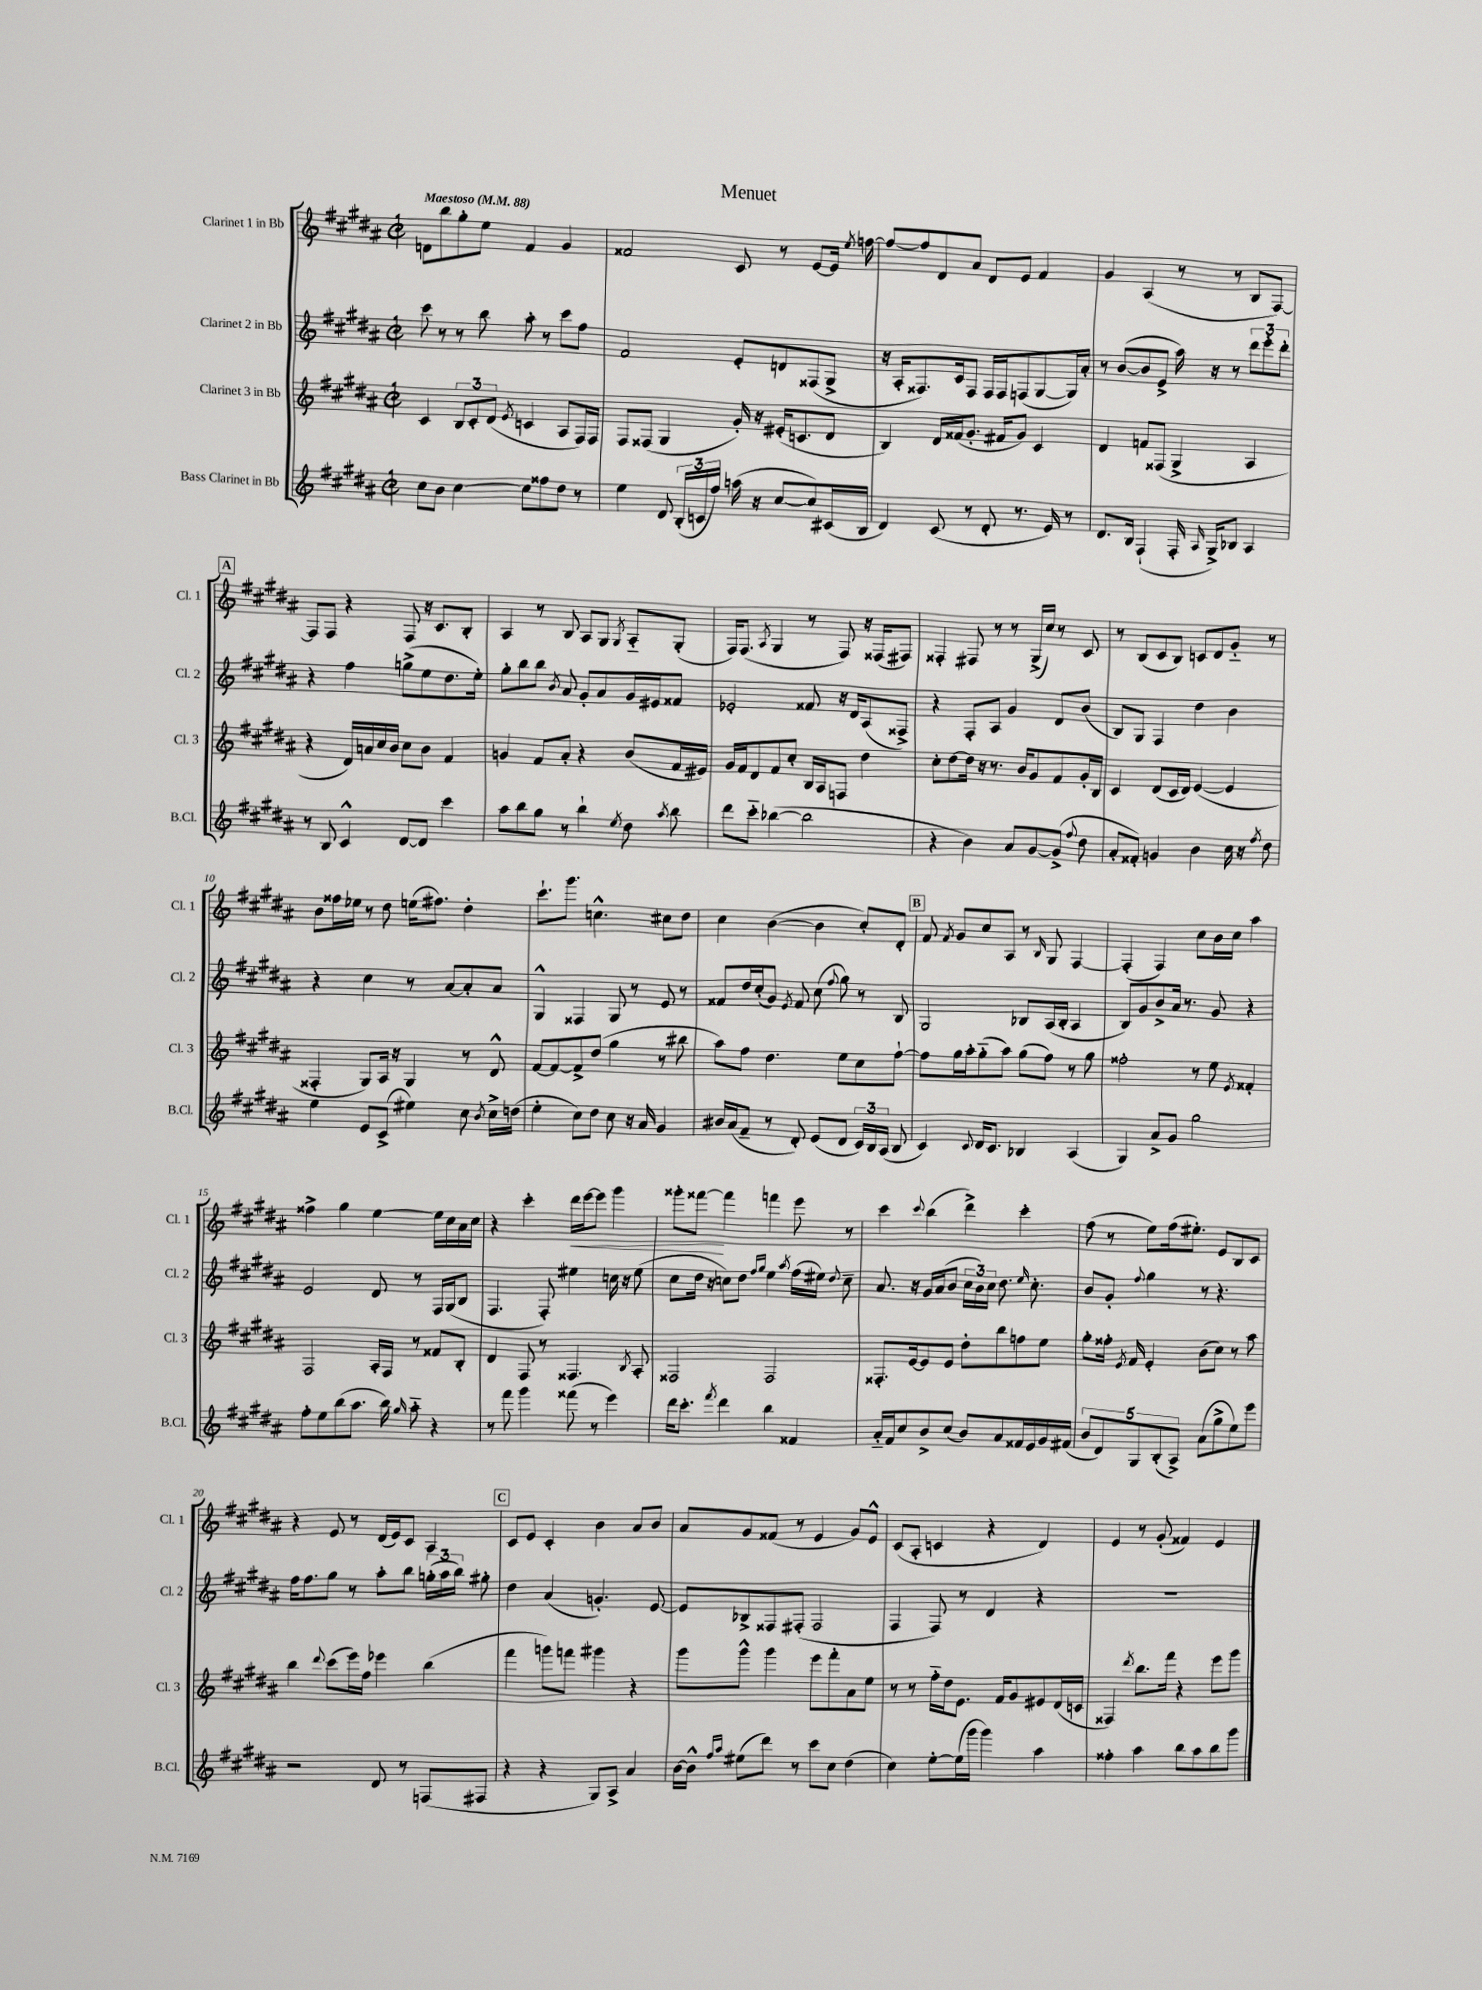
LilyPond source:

\header { title = "Menuet" }
<<
\new StaffGroup <<
\new Staff = "s0" \with { instrumentName = "Clarinet 1 in Bb" shortInstrumentName = "Cl. 1" } {
    \clef treble \key b \major \defaultTimeSignature \time 2/2 \tempo "Maestoso" 4 = 88
    \autoBeamOff d'8[ b''8 gis''8-. e''8] fis'4 gis'4 |
    fisis'2 cis'8 r8 e'8[~ e'16] \acciaccatura { e''8 } f''16~ |
    f''8[~ f''8 dis'8 ais'8] dis'8[ e'8] fis'4 |
    gis'4 ais4( r8 r8 b8[ fis8]~) |
    \mark \markup { \box "A" } fis8[ fis8] r4 fis8 r16 cis'8.[ b8]-. |
    ais4 r8 b8 ais8[ gis8] \acciaccatura { gis8 } ais8[-_ gis8]-.( |
    fis16[) fis8.]( \acciaccatura { ais8 } gis4 r8 fis8) r16 fisis16[( fis8]) |
    fisis4-. fis8 r8 r8 gis16[->( cis''16]) r8 cis'8 |
    r8 b8[( cis'8 b8]) c'8[ dis'8 gis'8]-_ r8 |
    b'8[ fisis''16 ees''16] r8 dis''8 e''16[( fis''8.]) dis''4-. |
    cis'''8.[-! gis'''8.] c''4.-^ cis''8[ dis''8] |
    cis''4 b'4~( b'4 cis''8[-.) dis'8]-. |
    \mark \markup { \box "B" } fis'8 \acciaccatura { fis'8 } gis'8[ cis''8 ais8] r8 \grace { b16 } gis8 fis4~ |
    fis4-.( fis4) cis''8[ b'16 cis''16] ais''4 |
    fisis''4-> gis''4 e''4~ e''16[ cis''16 ais'16 cis''16] |
    r4 cis'''4-. dis'''16[\< e'''16~ e'''8] gis'''4 |
    gisis'''8[-. fisis'''8]~\! fisis'''4 f'''4 e'''8 r8 |
    cis'''4 \appoggiatura { cis'''8 } b''4( dis'''4->) cis'''4-. |
    fis''8( r8 e''8[) fis''16( eis''8.]-.) e'8[ b8 cis'8] |
    r4 e'8 r8 dis'16[( e'16) cis'8] ais4 |
    \mark \markup { \box "C" } cis'8[ e'8] cis'4-. b'4 ais'8[ b'8] |
    ais'8[ gis'8 fisis'8]( r8 e'4 gis'8[) e'8]-^ |
    cis'8[( ais8]-. c'4 r4 dis'4) |
    e'4 r8 gis'8-.( fisis'4) e'4 \bar "|." |
}
\new Staff = "s1" \with { instrumentName = "Clarinet 2 in Bb" shortInstrumentName = "Cl. 2" } {
    \clef treble \key b \major \defaultTimeSignature \time 2/2
    \autoBeamOff cis'''8 r8 r8 b''8 ais''8-. r8 cis'''8[ fis''8] |
    fis'2 e'8[-. d'8 fisis8( gis8]-> |
    r16 ais16[-. fisis8.) cis'16 fisis8] fisis16[ fisis16 f8( gis8~ gis16) ais'16]-. |
    r8 b'8[~( b'8 e'8]-> ais''16) r16 r8 \tuplet 3/2 { dis'''8[ e'''8-. dis'''8]-. } |
    \mark \markup { \box "A" } r4 fis''4 g''8[->( e''8 dis''8. e''16]-.) |
    gis''8[-. b''8 b''8] \acciaccatura { b'8 } ais'8 gis'8[-. ais'8 gis'16 eis'16 fisis'8] |
    ees'2-. fisis'8 r16 dis'16[ ais8( fisis8]->) |
    r4 fis8[-. ais8] gis'4 dis'8[ b'8]( |
    b8[) gis8] fis4 dis''4 b'4 |
    r4 cis''4 r8 ais'8[~ ais'8-. ais'8] |
    gis4-^ fisis4 gis8 r8 e'8 r8 |
    fisis'8[ dis''16 cis''16-.( gis'8]) \acciaccatura { e'8 } fisis'8 cis''8( \appoggiatura { fis''8 } gis''8) r8 b8 |
    \mark \markup { \box "B" } gis2 bes8[ ais16( bes16]-. ais4 |
    b8[) gis'8 b'8-> ais'16] r8. gis'8 r4 |
    e'2 dis'8 r8 fis16[ gis16( b8] |
    fis4. fis8-.) eis''4 c''16 r16 eis''8( |
    cis''8[ dis''16] r16 c''8[) dis''8] \grace { fis''16[ gis''16] } e''4 \acciaccatura { ais''8 } fis''16[( eis''16]) \appoggiatura { dis''8 } c''8-- |
    ais'8. r16 gis'16[ ais'16( b'8] \tuplet 3/2 { cis''16[ b'16) cis''16] } dis''8. \grace { e''16 } cis''8.-. |
    b'8[ gis'8]-. \appoggiatura { fis''8 } gis''4 r8 r4. |
    fis''16[ fis''8. gis''8] r8 ais''8[-. b''8] \tuplet 3/2 { g''16[-.( ais''16 b''16]) } gis''8-. |
    \mark \markup { \box "C" } dis''4 ais'4( g'4.-.) e'8~ |
    e'8[ bes8-> fisis8 fis8]-.( fis2 |
    fis4 fis8) r8 dis'4 r4 |
    R1 \bar "|." |
}
\new Staff = "s2" \with { instrumentName = "Clarinet 3 in Bb" shortInstrumentName = "Cl. 3" } {
    \clef treble \key b \major \defaultTimeSignature \time 2/2
    \autoBeamOff cis'4 \tuplet 3/2 { b8[ cis'8-. dis'8]( } \acciaccatura { e'8 } c'4 ais8[ fis16) fis16] |
    fis8[ fisis8]( gis4 gis'16-.) r16 eis'16[-.( c'8. dis'8] |
    b4) dis'16[ fisis'16( gis'8.]-. fis'16[ gis'8]) cis'4 |
    dis'4 f'8[ fisis8]( gis4-> ais4 |
    \mark \markup { \box "A" } r4 dis'16[) a'16 cis''16 b'16] cis''8[ b'8] fis'4 |
    g'4 fis'8[ ais'8]-. r4 b'8[( fis'16 eis'16]) |
    gis'16[ fis'16 dis'8 fis'8 cis''8]-. b16[ ais16 f8] dis''4 |
    cis''8[-. dis''8~ dis''16] r16 r8. b'16[ gis'8 fis'8 gis'16-. b16] |
    cis'4 dis'8[( cis'16 dis'16]) e'4~( e'4 |
    fisis4-. gis8[) ais16] r16 gis4 r8 dis'8-^ |
    fis'8[~ fis'8~ fis'8-> dis''8]( gis''4 r8 bis''8 |
    ais''8[) fis''8] dis''4. e''8[ cis''8 fis''8]~-! |
    \mark \markup { \box "B" } fis''8[ gis''16 ais''16-. gis''8-_( ais''8]) gis''8[( fis''8]) r8 gis''8 |
    fisis''2-. r8 e''8 \acciaccatura { e'8 } fisis'4-. |
    fis2 ais16[-. fis16] r8 fisis'8[ b8]-. |
    dis'4 fis8 r8 fisis4. \acciaccatura { b8 } ais8-. |
    fisis2 fisis2 |
    fisis8.[-. e'16~ e'8 e'8] dis''8[-. b''8 f''8 e''8] |
    gis''8[-. fisis''16]-. \acciaccatura { e'8 } fis'16 e'4-. b'8[( cis''8]) r8 ais''8 |
    b''4 \appoggiatura { dis'''8 } cis'''8[( e'''16) fis''16] ees'''4 b''4( |
    \mark \markup { \box "C" } fis'''4 g'''8[) f'''8] gis'''4 r4 |
    gis'''8[ gis'''8]-^ gis'''4 e'''8[ fis'''8-. ais'8 e''8] |
    r8 r8 fis''16[-_ dis''16 e'8.] fis'16[ gis'8 eis'8 dis'16( c'16] |
    fisis4) \acciaccatura { dis'''8 } b''8.[ fis'''16] r4 e'''8[ gis'''8] \bar "|." |
}
\new Staff = "s3" \with { instrumentName = "Bass Clarinet in Bb" shortInstrumentName = "B.Cl." } {
    \clef treble \key b \major \defaultTimeSignature \time 2/2
    \autoBeamOff cis''8[ b'8] cis''4~ cis''8[ fisis''8 dis''8] r8 |
    e''4 dis'8 \tuplet 3/2 { b16[-.( c'16 fis''16]) } a''16( r16 cis''8[~ cis''8) cis'16( b16] |
    dis'4) cis'8( r8 dis'8-. r8. e'16) r8 |
    dis'8.[ b16] fis4-!( fis16-. \grace { ais16 } gis16[->) bes8] ais4 |
    \mark \markup { \box "A" } r8 b8 cis'4-^ dis'8[~ dis'8] cis'''4 |
    ais''8[ b''8 gis''8] r8 b''4-! \acciaccatura { e''8 } dis''8 \acciaccatura { ais''8 } b''8 |
    dis'''8[ cis'''8]-_ bes''4~( bes''2 |
    r4 b'4) ais'8[ gis'8~ gis'8]->( \appoggiatura { fis''8 } dis''8 |
    ais'8[-. fisis'8]-.) g'4 b'4 cis''16 r16 \acciaccatura { fis''8 } dis''8 |
    e''4 e'8[ cis'8]->( eis''4) cis''8 \acciaccatura { b'8 } cis''16[-> d''16]( |
    e''4-. cis''8[) dis''8] cis''8 r16 ais'16 gis'4 |
    bis'16[ ais'16( fis'8]-- r8 dis'8-.) e'8[( dis'8] \tuplet 3/2 { cis'16[) b16 ais16]( } b8 |
    \mark \markup { \box "B" } cis'4) \appoggiatura { cis'8 } dis'16[ cis'8.] bes4 ais4( |
    gis4) ais'8[-> gis'8] gis''2 |
    fis''8[-. e''8 b''8( ais''8.] b''16) \grace { gis''16 } ais''8-_ r4 |
    r8 fis'''8 gis'''4 fisis'''8( r8 e'''4) |
    dis'''16[ cis'''8.]-. \acciaccatura { fis'''8 } dis'''4 b''4 fisis'4 |
    ais'16[-_ fis'16 cis''8 b'8-> cis''8]( b'8[) ais'8 fisis'16 e'16 gis'16 fis'16]( |
    \tuplet 5/4 { b'8[ dis'8) gis8 b8-.( ais8]->) } ais'8[( gis''8-> e''8) e'''8] |
    r2 dis'8 r8 f8[( fis8] |
    \mark \markup { \box "C" } r4 r4 gis8[) ais8]-> ais'4 |
    b'16[~ b'16]-^ \grace { fis''16[ ais''16] } eis''8[( dis'''8]) r8 cis'''8[ cis''8] dis''4( |
    cis''4) e''8[~-. e''16( gis'''16] gis'''4) ais''4 |
    fisis''4-. ais''4 b''8[ ais''8 b''8 gis'''8] \bar "|." |
}
>>
>>
